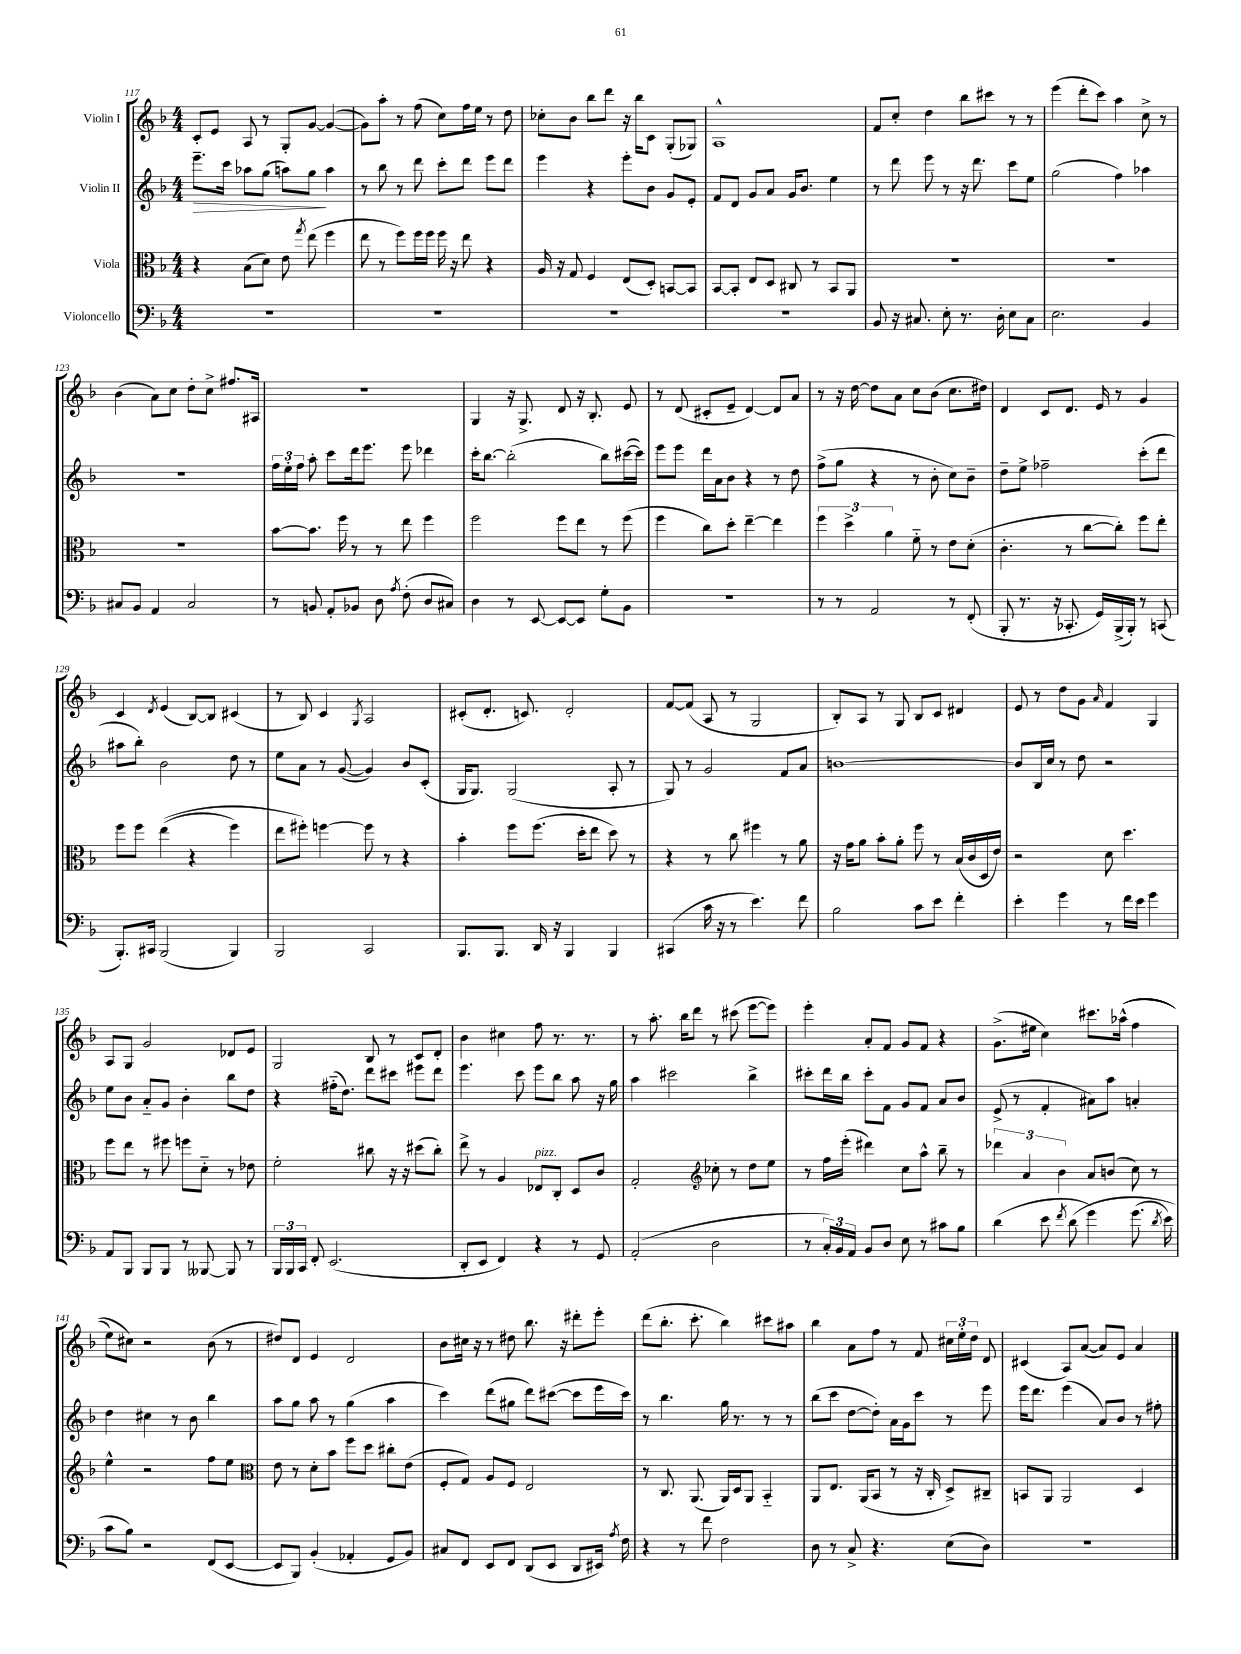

**kern	**kern	**kern	**kern
*staff4	*staff3	*staff2	*staff1
*clefF4	*clefC3	*clefG2	*clefG2
*k[b-]	*k[b-]	*k[b-]	*k[b-]
*M4/4	*M4/4	*M4/4	*M4/4
1r	4r	8.eee~\L	8c'/L
.	.	.	8e/J
.	.	16ccc\Jk	.
.	(8B-\L	8aa-\L	8A/
.	8d\J)	(8gg\J	8r
.	8e\	8aa\L)	8G'/L
.	8qgg/	.	.
.	(8ee\	8gg\J	[8g/J
.	4ff\	4aa\	(4g/_
=	=	=	=
1r	8ee\	8r	8g\]L)
.	8r	8bb-\	8aa'\J
.	8ff\L)	8r	8r
.	16ff\L	8ddd\	(8ff\
.	16ff\JJ	.	.
.	16ff\	8ccc'\L	8cc\L)
.	16r	.	.
.	8ee\	8ddd\J	16ff\L
.	.	.	16ee\JJ
.	4r	8eee\L	8r
.	.	8ddd\J	8dd\
=	=	=	=
1r	16A/	4eee\	8cc-'\L
.	16r	.	.
.	8G/	.	8b-\J
.	4F/	4r	8bb-\L
.	.	.	8ddd\J
.	(8E/L	8eee'\L	16r
.	.	.	16bb-\LK
.	8D'/J)	8b-\J	8c\J
.	[8BB/L	8g/L	(8G'/L
.	8BB/]J	8e'/J	8G-/J)
=	=	=	=
1r	[8BB-/L	8f/L	1A^^
.	8BB-'/]J	8d/J	.
.	8E/L	8g/L	.
.	8D/J	8a/J	.
.	8C#/	16g/LK	.
.	.	8.b-/J	.
.	8r	.	.
.	8BB-/L	4ee\	.
.	8AA/J	.	.
=	=	=	=
8BB-/	1r	8r	8f/L
16r	.	8ddd\	8cc'/J
8.C#/	.	.	.
.	.	8eee\	4dd\
8E'\	.	8r	.
8.r	.	16r	8bb-\L
.	.	8.ddd\	.
.	.	.	8ccc#\J
16D'\	.	.	.
8E\L	.	8ccc\L	8r
8C#\J	.	8ee\J	8r
=	=	=	=
2.E\	1r	(2gg\	(4eee\
.	.	.	8ddd'\L
.	.	.	8ccc\J)
.	.	4ff\)	4aa\
4BB-/	.	4aa-\	8cc^\
.	.	.	8r
=	=	=	=
8C#/L	1r	1r	(4b-\
8BB-/J	.	.	.
4AA/	.	.	8a\L)
.	.	.	8cc\J
2C#/	.	.	8dd'\L
.	.	.	8cc^\J
.	.	.	8.ff#/L
.	.	.	16A#/Jk
=	=	=	=
8r	[8b-\L	24ff\LL	1r
.	.	24ee'\	.
.	.	24ff\JJ	.
8BB/	8.b-\]J	8aa'\	.
8AA'/L	.	8ccc\L	.
.	16ff\	.	.
8BB-/J	8r	16ddd\k	.
.	.	8.eee\J	.
8D\	8r	.	.
8qA/	.	.	.
(8F'\	8ee\	8eee\	.
8D/L	4ff\	4ddd-\	.
8C#/J)	.	.	.
=	=	=	=
4D\	2ff\	16ccc'\LK	4G/
.	.	[8.bb-\J	.
8r	.	(2bb-'\]	16r
.	.	.	8.G^/
[8EE/	.	.	.
8EE/_L	8ff\L	.	8d/
8EE/]J	8ee\J	.	16r
.	.	.	8.B-'/
8G'\L	8r	8bb-\L)	.
8BB-\J	(8ff\	([16ccc#\L	8e/
.	.	16ccc#\]JJ)	.
=	=	=	=
1r	4ff\	8eee\L	8r
.	.	8eee\J	(8d/
.	8cc\L)	16ddd\LL	8c#'/L
.	.	16a\J	.
.	8dd'\J	8b-\J	8e~/J
.	[4ee~\	4r	[4d/)
.	4ee\]	8r	8d/]L
.	.	8dd\	8a/J
=	=	=	=
8r	6ff\	(8ff^\L	8r
8r	.	8gg\J	16r
.	6dd^\	.	.
.	.	.	[16dd\
2AA/	.	4r	8dd\]L
.	6a\	.	.
.	.	.	8a\J
.	8f'~\	8r	8cc\L
.	8r	8b-'\	(8b-\J
8r	8e\L	8cc\L)	8.cc\L
(8FF'/	(8d'\J	8b-~\J	.
.	.	.	16dd#\Jk)
=	=	=	=
8BBB-'/	4.c'\	8dd~\L	4d/
8.r	.	8ee^\J	.
.	.	2ff-~\	8c/L
16r	.	.	.
8.CC-'/	8r	.	8.d/J
.	[8cc\L	.	.
16GG/LL)	.	.	16e/
(16BBB-^/	8cc'\]J)	.	8r
16BBB-'/JJ)	.	.	.
8r	8ff\L	(8ccc'\L	4g/
(8CC/	8ee'\J	8ddd\J	.
=	=	=	=
8.BBB-'/L)	8ff\L	8aa#\L	4c/
.	8ff\J	8bb-'\J)	.
16CC#/Jk	.	.	.
.	.	.	8qd/
(2BBB-/	&((4ee\	2b-\	(4e/
.	4r	.	[8B-/L)
.	.	.	8B-/]J
4BBB-/)	4ff\)	8dd\	(4c#/
.	.	8r	.
=	=	=	=
2BBB-/	8ee\L	8ee\L	8r
.	8ff#'\J&)	8a\J	8B-/)
.	[4ff\	8r	4c/
.	.	([8g/	.
.	.	.	8qG/
2CC/	8ff\]	4g/])	2A/
.	8r	.	.
.	4r	8b-/L	.
.	.	(8c'/J	.
=	=	=	=
8.BBB-/L	4b-'\	16G/LK	(8c#'/L
.	.	8.G/J)	.
.	.	.	8.d'/J
8.BBB-/J	.	.	.
.	8ff\L	(2G/	.
.	.	.	8.c/)
16DD/	(8.ff\J	.	.
16r	.	.	.
4BBB-/	.	.	2d'/
.	16dd'\LK	.	.
.	8ee\J	.	.
4BBB-/	8dd\)	8A'/	.
.	8r	8r	.
=	=	=	=
(4CC#/	4r	8G/)	[8f/L
.	.	8r	(8f/]J
16c\	8r	2g/	8A/
16r	.	.	.
8r	8cc\	.	8r
4.e\)	4ff#\	.	2G/
.	8r	8f/L	.
8f\	8a\	8a/J	.
=	=	=	=
2B-\	16r	[1b	8B-'/L)
.	16g\LK	.	.
.	8a\J	.	8A/J
.	8b-'\L	.	8r
.	8a'\J	.	8G/
8c\L	8ff\	.	8B-/L
8e\J	8r	.	8c/J
4f'\	(16B-/LL	.	4d#/
.	16c/	.	.
.	16D/	.	.
.	16e/JJ)	.	.
=	=	=	=
4e'\	2r	8b/]L	8e/
.	.	16B-/L	8r
.	.	16cc/JJ	.
4g\	.	8r	8dd\L
.	.	8dd\	8g\J
.	.	.	16qqa/
8r	8d\	2r	4f/
16f\LL	4.dd\	.	.
16e\JJ	.	.	.
4g\	.	.	4G/
=	=	=	=
8AA/L	8ff\L	8ee\L	8A/L
8BBB-/J	8ee\J	8b-\J	8G/J
8BBB-/L	8r	8a'~/L	2g/
8BBB-/J	8ff#\	8g/J	.
8r	8ff\L	4b-'\	.
[8BBB--/	8d'~\J	.	.
8BBB--/]	8r	8bb-\L	8d-/L
8r	8e-\	8dd\J	8e/J
=	=	=	=
24BBB-/LL	2f'\	4r	2G/
24BBB-/	.	.	.
24CC/JJ	.	.	.
8FF'/	.	.	.
(2.EE/	.	(16ff#'~\LK	.
.	.	8.dd\J)	.
.	8cc#\	8ddd\L	8B-/
.	16r	8ccc#\J	8r
.	16r	.	.
.	(8dd#\L	8eee#\L	8c/L
.	8cc#'\J)	8ddd\J	8d'/J
=	=	=	=
8DD'/L	8ee^\	4.eee\	4b-\
8EE/J	8r	.	.
4FF/)	4A/	.	4cc#\
.	.	8ccc\	.
4r	8E-/L	8eee\L	8ff\
.	8C'/J	8bb-\J	8.r
8r	8D/L	8aa\	.
.	.	.	8.r
8GG/	8c/J	16r	.
.	.	16gg\	.
=	=	=	=
(2AA'/	2G'/	4aa\	8r
.	.	.	8.aa'\
.	.	2ccc#\	.
.	.	.	16bb-\LK
.	.	.	8ddd\J
*	*clefG2	*	*
2D\	8cc-'\	.	8r
.	8r	.	(8ccc#\
.	8dd\L	4bb-^\	[8eee\L
.	8ee\J	.	8eee\]J)
=	=	=	=
8r	8r	8ccc#'\L	4eee'\
24C'/LL)	16ff\LL	16ddd\L	.
24BB-/	.	.	.
.	(16eee'\JJ	16bb-\JJ	.
24AA/JJ	.	.	.
8BB-/L	4ddd#\)	8ccc#'\L	8a'/L
8D/J	.	8f\J	8f/J
8E\	8cc\L	8g/L	8g/L
8r	8aa^^\J	8f/J	8f/J
8c#\L	8bb-~\	8a/L	4r
8B-\J	8r	8b-/J	.
=	=	=	=
(4d\	6ddd-\	(8e^/	(8.g^\L
.	.	8r	.
.	6a/	.	.
.	.	.	16ee#\Jk
8e\	.	4f'/	4cc\)
.	6b-\	.	.
8qf/	.	.	.
&(8d\	.	.	.
4g\)	8a/L	8a#\L)	8.ccc#\L
.	(8b/J	8aa\J	.
.	.	.	&((16aa-^^\Jk
(8.g\	8cc\)	4a'/	4ff\
.	8r	.	.
8qd/	.	.	.
16e\)	.	.	.
=	=	=	=
8c\L	4ee^^\	4dd\	8ee\L)
8B-\J&)	.	.	8cc#\J&)
2r	2r	4cc#\	2r
.	.	8r	.
.	.	8b-\	.
(8FF/L	8ff\L	4bb-\	(8b-\
[8EE/J	8ee\J	.	8r
=	=	=	=
*	*clefC3	*	*
8EE/]L	8e\	8aa\L	8dd#/L)
8BBB-/J)	8r	8gg\J	8d/J
(4BB-'/	8d'\L	8aa\	4e/
.	8b-\J	8r	.
4AA-'/	8ff\L	(4gg\	2d/
.	8dd\J	.	.
8GG/L	8cc#'\L	4aa\	.
8BB-/J)	(8e\J	.	.
=	=	=	=
8C#/L	8F'/L	4ccc\)	8b-\L
8FF/J	8G/J)	.	16cc#\Jk
.	.	.	16r
8EE/L	8A/L	(8ddd\L	8r
8FF/J	8F/J	8gg#\J	8dd#\
(8DD/L	2E/	8ddd\L)	8.bb-\
8EE/J	.	([8ccc#\J	.
.	.	.	16r
8DD/L	.	8ccc#\]L	8ddd#'\L
16EE#/Jk)	.	16eee\L	8eee'\J
8qA/	.	.	.
16F\	.	16ccc#\JJ)	.
=	=	=	=
4r	8r	8r	(8ddd\L
.	8.C/	4.bb-\	8.bb-'\J
8r	.	.	.
.	(8.AA/	.	8.ccc'\
8f\	.	.	.
2F\	16AA/LL)	16gg\	4bb-\)
.	16D/J	8.r	.
.	8AA/J	.	.
.	4BB-'~/	8r	8ccc#\L
.	.	8r	8aa#\J
=	=	=	=
8D\	8AA/L	(8bb-\L	4bb-\
8r	8.E/J	8ccc\J	.
8C^/	.	[8dd\L	8a\L
.	(16AA/LK	.	.
4.r	8BB-/J	8dd'\]J)	8ff\J
.	8r	16a\LL	8r
.	.	16g\J	.
.	16r	8ccc\J	8f/
.	16C'/	.	.
(8E\L	8D^/L)	8r	24cc#\LL
.	.	.	24ee'\
.	.	.	24dd\JJ
8D\J)	8C#~/J	8eee\	8d/
=	=	=	=
1r	8BB/L	16eee\LK	(4c#/
.	.	8.ddd\J	.
.	8AA/J	.	.
.	2AA/	(4eee\	8A/L)
.	.	.	([8a/J
.	.	8a/L)	8a/]L)
.	.	8b-/J	8e/J
.	4D/	8r	4a/
.	.	8ff#'\	.
==	==	==	==
*-	*-	*-	*-
